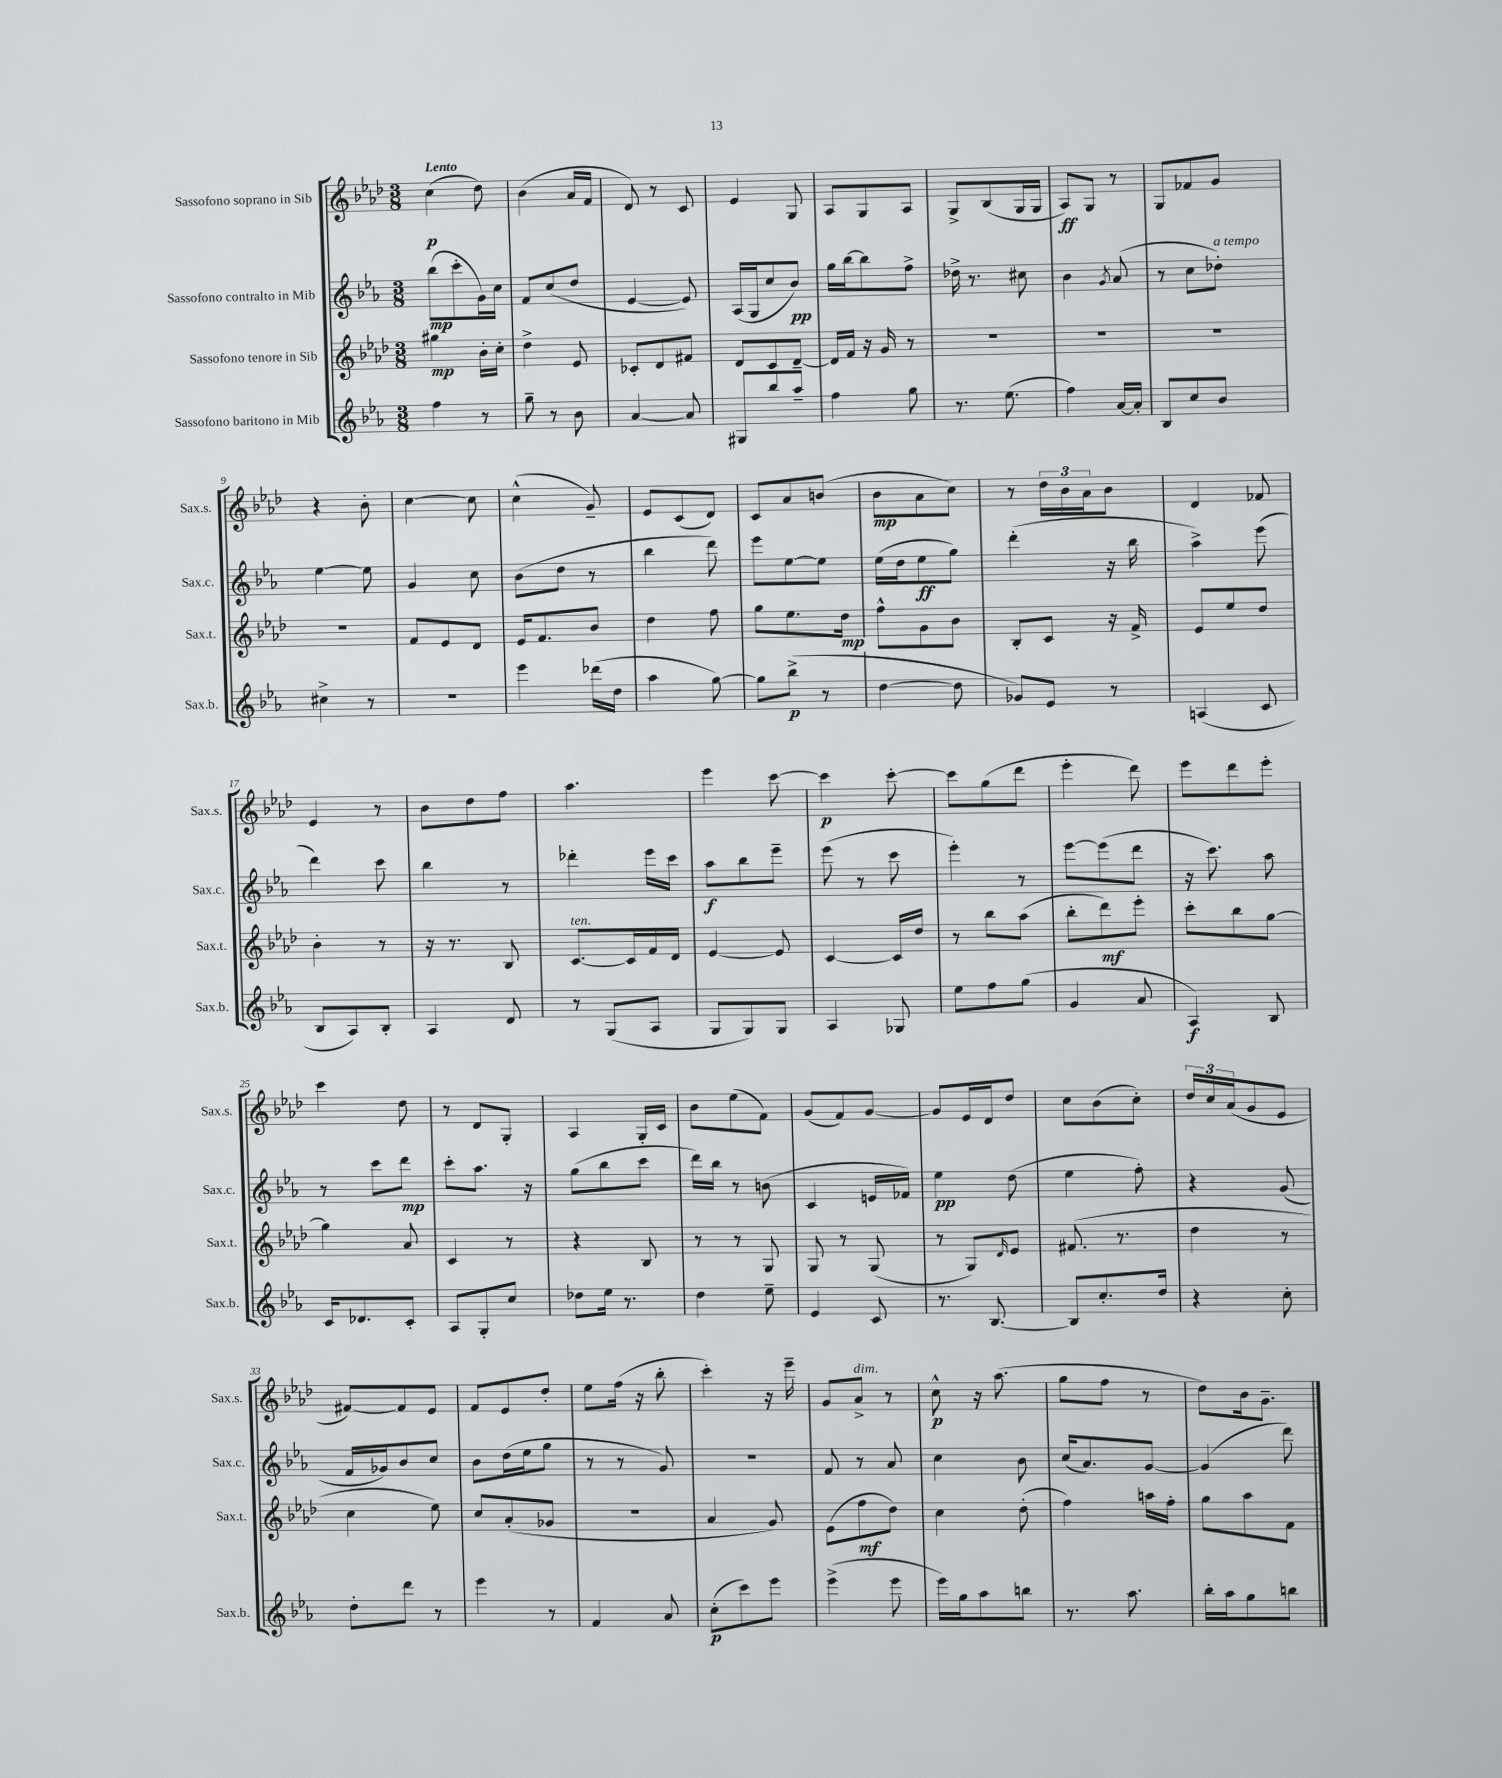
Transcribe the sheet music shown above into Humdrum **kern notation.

**kern	**dynam	**kern	**dynam	**kern	**dynam	**kern	**dynam
*part4	*part4	*part3	*part3	*part2	*part2	*part1	*part1
*staff4	*staff4	*staff3	*staff3	*staff2	*staff2	*staff1	*staff1
*I"Sassofono baritono in Mib	*	*I"Sassofono tenore in Sib	*	*I"Sassofono contralto in Mib	*	*I"Sassofono soprano in Sib	*
*I'Sax.b.	*	*I'Sax.t.	*	*I'Sax.c.	*	*I'Sax.s.	*
*clefG2	*	*clefG2	*	*clefG2	*	*clefG2	*
*k[b-e-a-]	*	*k[b-e-a-d-]	*	*k[b-e-a-]	*	*k[b-e-a-d-]	*
*M3/8	*	*M3/8	*	*M3/8	*	*M3/8	*
=1	=1	=1	=1	=1	=1	=1	=1
!	!	!	!	!	!	!LO:TX:a:B:t=Lento	!
4ff\	.	4gg#X\	mp	(8bb-\L	mp	(4cc\	p
.	.	.	.	8ccc'\	.	.	.
8r	.	16b-'\LL	.	16g\L)	.	8dd-\)	.
.	.	16cc'\JJ	.	16cc\JJ	.	.	.
=2	=2	=2	=2	=2	=2	=2	=2
8gg~\	.	4dd-^\	.	8f/L	.	(4b-\	.
8r	.	.	.	(8cc/	.	.	.
8b-\	.	8e-/	.	8dd/J	.	16a-/LL	.
.	.	.	.	.	.	16f/JJ	.
=3	=3	=3	=3	=3	=3	=3	=3
[4a-/	.	8c-X'/L	.	[4e-/	.	8d-/)	.
.	.	8d-/	.	.	.	8r	.
8a-/]	.	8f#X/J	.	8e-/])	.	8c/	.
=4	=4	=4	=4	=4	=4	=4	=4
8G#X/L	.	8d-/L	.	(16A-/LL	.	4e-/	.
.	.	.	.	16G/J	.	.	.
8bb-/	.	8c/	.	8cc/	.	.	.
8aa-~/J	.	[8d-~/J	.	8b-/J)	pp	8G/	.
=5	=5	=5	=5	=5	=5	=5	=5
4ff\	.	16d-/LL]	.	16gg\LL	.	8A-/L	.
.	.	16f/JJ	.	[16bb-\J	.	.	.
.	.	16r	.	8bb-\]	.	8G/	.
.	.	16g/	.	.	.	.	.
8gg\	.	8r	.	8ff^\J	.	8A-/J	.
=6	=6	=6	=6	=6	=6	=6	=6
8.r	.	4.r	.	16dd-X^\	.	8G^/L	.
.	.	.	.	8.r	.	.	.
.	.	.	.	.	.	(8B-/	.
(8.ee-\	.	.	.	.	.	.	.
.	.	.	.	8cc#X\	.	16G/L	.
.	.	.	.	.	.	16G/JJ	.
=7	=7	=7	=7	=7	=7	=7	=7
4ff\)	.	4.r	.	4b-\	.	8A-/L)	ff
.	.	.	.	.	.	8G/J	.
.	.	.	.	8qg/	.	.	.
[16a-/LL	.	.	.	(8a-/	.	8r	.
16a-'/JJ]	.	.	.	.	.	.	.
=8	=8	=8	=8	=8	=8	=8	=8
8B-/L	.	4.r	.	8r	.	8G/L	.
8cc/	.	.	.	8cc\L	.	8f-X/	.
!	!	!	!	!LO:TX:a:i:t=a tempo	!	!	!
8b-/J	.	.	.	8dd-X'\J)	.	8g/J	.
!!LO:LB:g=z
=9	=9	=9	=9	=9	=9	=9	=9
4cc#X^\	.	4.r	.	[4ee-\	.	4r	.
8r	.	.	.	8ee-\]	.	8b-'\	.
=10	=10	=10	=10	=10	=10	=10	=10
4.r	.	8f/L	.	4g/	.	[4cc\	.
.	.	8e-/	.	.	.	.	.
.	.	8d-/J	.	8cc\	.	8cc\]	.
=11	=11	=11	=11	=11	=11	=11	=11
4eee-\	.	16e-/KL	.	(8b-\L	.	(4cc^^\	.
.	.	8.f/	.	.	.	.	.
.	.	.	.	8dd\J	.	.	.
(16ddd-X\LL	.	8b-/J	.	8r	.	8g~/)	.
16dd\JJ	.	.	.	.	.	.	.
=12	=12	=12	=12	=12	=12	=12	=12
4aa-\	.	4dd-\	.	4bb-\	.	8e-/L	.
.	.	.	.	.	.	(8c/	.
[8gg\)	.	8ff\	.	8ddd\)	.	8d-/J)	.
=13	=13	=13	=13	=13	=13	=13	=13
8gg\L]	.	8gg\L	.	8eee-\L	.	8c/L	.
(8bb-^\J	p	8.ee-\	.	[8ee-\	.	8a-/	.
8r	.	.	.	8ee-\J]	.	(8bn/J	.
.	.	16dd-\Jk	mp	.	.	.	.
=14	=14	=14	=14	=14	=14	=14	=14
[4dd\	.	8ff^^\L	.	(16ee-\LL	.	8b-\L	mp
.	.	.	.	16dd\J	.	.	.
.	.	8g\	.	8ee-\	ff	8a-\	.
8dd\]	.	8b-\J	.	8gg\J)	.	8cc\J)	.
=15	=15	=15	=15	=15	=15	=15	=15
8g-X/L)	.	8B-'/L	.	(4ddd'\	.	8r	.
8e-/J	.	8c/J	.	.	.	24dd-\LL	.
.	.	.	.	.	.	24b-\	.
.	.	.	.	.	.	24a-\J	.
8r	.	16r	.	16r	.	8b-\J	.
.	.	16f^/	.	16bb-\	.	.	.
=16	=16	=16	=16	=16	=16	=16	=16
(4An/	.	8e-/L	.	4aa-^\)	.	4d-/	.
.	.	8ee-/	.	.	.	.	.
8c/	.	8dd-/J	.	(8eee-\	.	8f-X/	.
!!LO:LB:g=z
=17	=17	=17	=17	=17	=17	=17	=17
8B-/L	.	4b-'\	.	4ddd\)	.	4e-/	.
8A-/)	.	.	.	.	.	.	.
8B-'/J	.	8r	.	8ccc\	.	8r	.
=18	=18	=18	=18	=18	=18	=18	=18
4A-/	.	16r	.	4bb-\	.	8b-\L	.
.	.	8.r	.	.	.	.	.
.	.	.	.	.	.	8dd-\	.
8d/	.	8B-/	.	8r	.	8ff\J	.
=19	=19	=19	=19	=19	=19	=19	=19
!	!	!LO:TX:a:i:t=ten.	!	!	!	!	!
8r	.	[8.c/L	.	4ddd-X'\	.	4.aa-\	.
(8G/L	.	.	.	.	.	.	.
.	.	16c/L]	.	.	.	.	.
8A-/J	.	16f/	.	16eee-\LL	.	.	.
.	.	16d-/JJ	.	16ccc\JJ	.	.	.
=20	=20	=20	=20	=20	=20	=20	=20
8G/L	.	[4e-/	.	8aa-\L	f	4eee-\	.
8G/)	.	.	.	8bb-\	.	.	.
8G/J	.	8e-/]	.	8eee-~\J	.	[8ccc\	.
=21	=21	=21	=21	=21	=21	=21	=21
4A-/	.	[4c/	.	(8eee-\	.	4ccc\]	p
.	.	.	.	8r	.	.	.
8G-X/	.	16c/LL]	.	8ccc\	.	[8ccc'\	.
.	.	16dd-/JJ	.	.	.	.	.
=22	=22	=22	=22	=22	=22	=22	=22
8ee-\L	.	8r	.	4eee-'\)	.	8ccc\L]	.
8ff\	.	8bb-\L	.	.	.	(8gg\	.
(8gg\J	.	(8aa-\J	.	8r	.	8ddd-\J	.
=23	=23	=23	=23	=23	=23	=23	=23
4g/	.	8bb-'\L	.	[8eee-\L	.	4eee-'\	.
.	.	8ddd-\)	mf	(8eee-\]	.	.	.
8a-/	.	8eee-'\J	.	8ddd\J	.	8ddd-\)	.
=24	=24	=24	=24	=24	=24	=24	=24
4A-/)	f	8ccc'\L	.	16r	.	8eee-\L	.
.	.	.	.	8.ccc\)	.	.	.
.	.	8bb-\	.	.	.	8ddd-\	.
8B-/	.	[8gg\J	.	8aa-\	.	8eee-'\J	.
!!LO:LB:g=z
=25	=25	=25	=25	=25	=25	=25	=25
16c/KL	.	4gg\]	.	8r	.	4ccc\	.
8.d-X/	.	.	.	.	.	.	.
.	.	.	.	8ccc\L	.	.	.
8c'/J	.	8a-/	.	8ddd\J	mp	8dd-\	.
=26	=26	=26	=26	=26	=26	=26	=26
8A-/L	.	4c/	.	8ccc'\L	.	8r	.
8G'/	.	.	.	8.aa-\J	.	8d-/L	.
8cc/J	.	8r	.	.	.	8G'/J	.
.	.	.	.	16r	.	.	.
=27	=27	=27	=27	=27	=27	=27	=27
8dd-X\L	.	4r	.	(8gg\L	.	4A-/	.
16ee-\Jk	.	.	.	8bb-\	.	.	.
8.r	.	.	.	.	.	.	.
.	.	8B-/	.	8ccc\J	.	16G'/LL	.
.	.	.	.	.	.	16c/JJ	.
=28	=28	=28	=28	=28	=28	=28	=28
4dd\	.	8r	.	16ddd\LL)	.	8b-\L	.
.	.	.	.	16bb-\JJ	.	.	.
.	.	8r	.	8r	.	(8ee-\	.
8ee-~\	.	8G/	.	(8bn\	.	8f\J)	.
=29	=29	=29	=29	=29	=29	=29	=29
4e-/	.	8G/	.	4c/	.	(8g/L	.
.	.	8r	.	.	.	8f/)	.
8c/	.	(8G/	.	16en/LL	.	[8g/J	.
.	.	.	.	16f-X/JJ)	.	.	.
=30	=30	=30	=30	=30	=30	=30	=30
8.r	.	8r	.	4ee-\	pp	8g/L]	.
.	.	8G/L)	.	.	.	16e-/L	.
[8.B-/	.	.	.	.	.	16d-/J	.
.	.	16qqd-/	.	.	.	.	.
.	.	8e-/J	.	(8dd\	.	8dd-/J	.
=31	=31	=31	=31	=31	=31	=31	=31
8B-/L]	.	(8.f#X/	.	4ee-\	.	8cc\L	.
8.cc'/	.	.	.	.	.	(8b-\	.
.	.	8.r	.	.	.	.	.
.	.	.	.	8ff'\)	.	8cc'\J)	.
16dd/Jk	.	.	.	.	.	.	.
=32	=32	=32	=32	=32	=32	=32	=32
4r	.	4dd-\	.	4r	.	24dd-/LL	.
.	.	.	.	.	.	24cc/	.
.	.	.	.	.	.	(24a-/J	.
.	.	.	.	.	.	8g/	.
8cc'\	.	8r	.	(8g/	.	8e-/J	.
!!LO:LB:g=z
=33	=33	=33	=33	=33	=33	=33	=33
8dd'\L	.	4cc\	.	16f/LL	.	[8f#X/L)	.
.	.	.	.	16g-X/J)	.	.	.
8ddd\J	.	.	.	8b-/	.	8f#/]	.
8r	.	8ee-\)	.	8cc/J	.	8e-/J	.
=34	=34	=34	=34	=34	=34	=34	=34
4eee-\	.	8cc/L	.	8b-\L	.	8f/L	.
.	.	(8a-'/	.	(16dd\L	.	8e-/	.
.	.	.	.	16ee-\J	.	.	.
8r	.	8g-X/J	.	8gg\J	.	8dd-'/J	.
=35	=35	=35	=35	=35	=35	=35	=35
4f/	.	4.r	.	8r	.	8ee-\L	.
.	.	.	.	8r	.	(16ff\Jk	.
.	.	.	.	.	.	16r	.
8a-/	.	.	.	8g/)	.	8bb-'\	.
=36	=36	=36	=36	=36	=36	=36	=36
(8cc'\L	p	4a-/	.	4.r	.	4ccc'\)	.
8ccc\)	.	.	.	.	.	.	.
8eee-\J	.	8g/)	.	.	.	16r	.
.	.	.	.	.	.	16eee-~\	.
=37	=37	=37	=37	=37	=37	=37	=37
(4eee-^\	.	(8e-\L	.	8f/	.	8g/L	.
!	!	!	!	!	!	!LO:TX:a:i:t=dim.	!
.	.	8ff\	mf	8r	.	8a-^/J	.
8eee-\	.	8dd-\J)	.	8a-/	.	8r	.
=38	=38	=38	=38	=38	=38	=38	=38
16eee-\LL)	.	4cc\	.	4cc\	.	8cc^^\	p
16gg\J	.	.	.	.	.	.	.
8aa-\	.	.	.	.	.	16r	.
.	.	.	.	.	.	(8.aa-\	.
8bbn\J	.	(8dd-'\	.	8b-\	.	.	.
=39	=39	=39	=39	=39	=39	=39	=39
8.r	.	4ff\)	.	(16cc/KL	.	8gg\L	.
.	.	.	.	8.a-/)	.	.	.
.	.	.	.	.	.	8ff\J	.
8.aa-\	.	.	.	.	.	.	.
.	.	16aan\LL	.	[8g/J	.	8r	.
.	.	16ff'\JJ	.	.	.	.	.
=40	=40	=40	=40	=40	=40	=40	=40
16bb-'\LL	.	8gg\L	.	(4g/]	.	8dd-\L)	.
16aa-\J	.	.	.	.	.	.	.
8gg\	.	8aa-\	.	.	.	16b-\k	.
.	.	.	.	.	.	8.g~\J	.
8bbn\J	.	8f\J	.	8ddd\)	.	.	.
==	==	==	==	==	==	==	==
*-	*-	*-	*-	*-	*-	*-	*-
